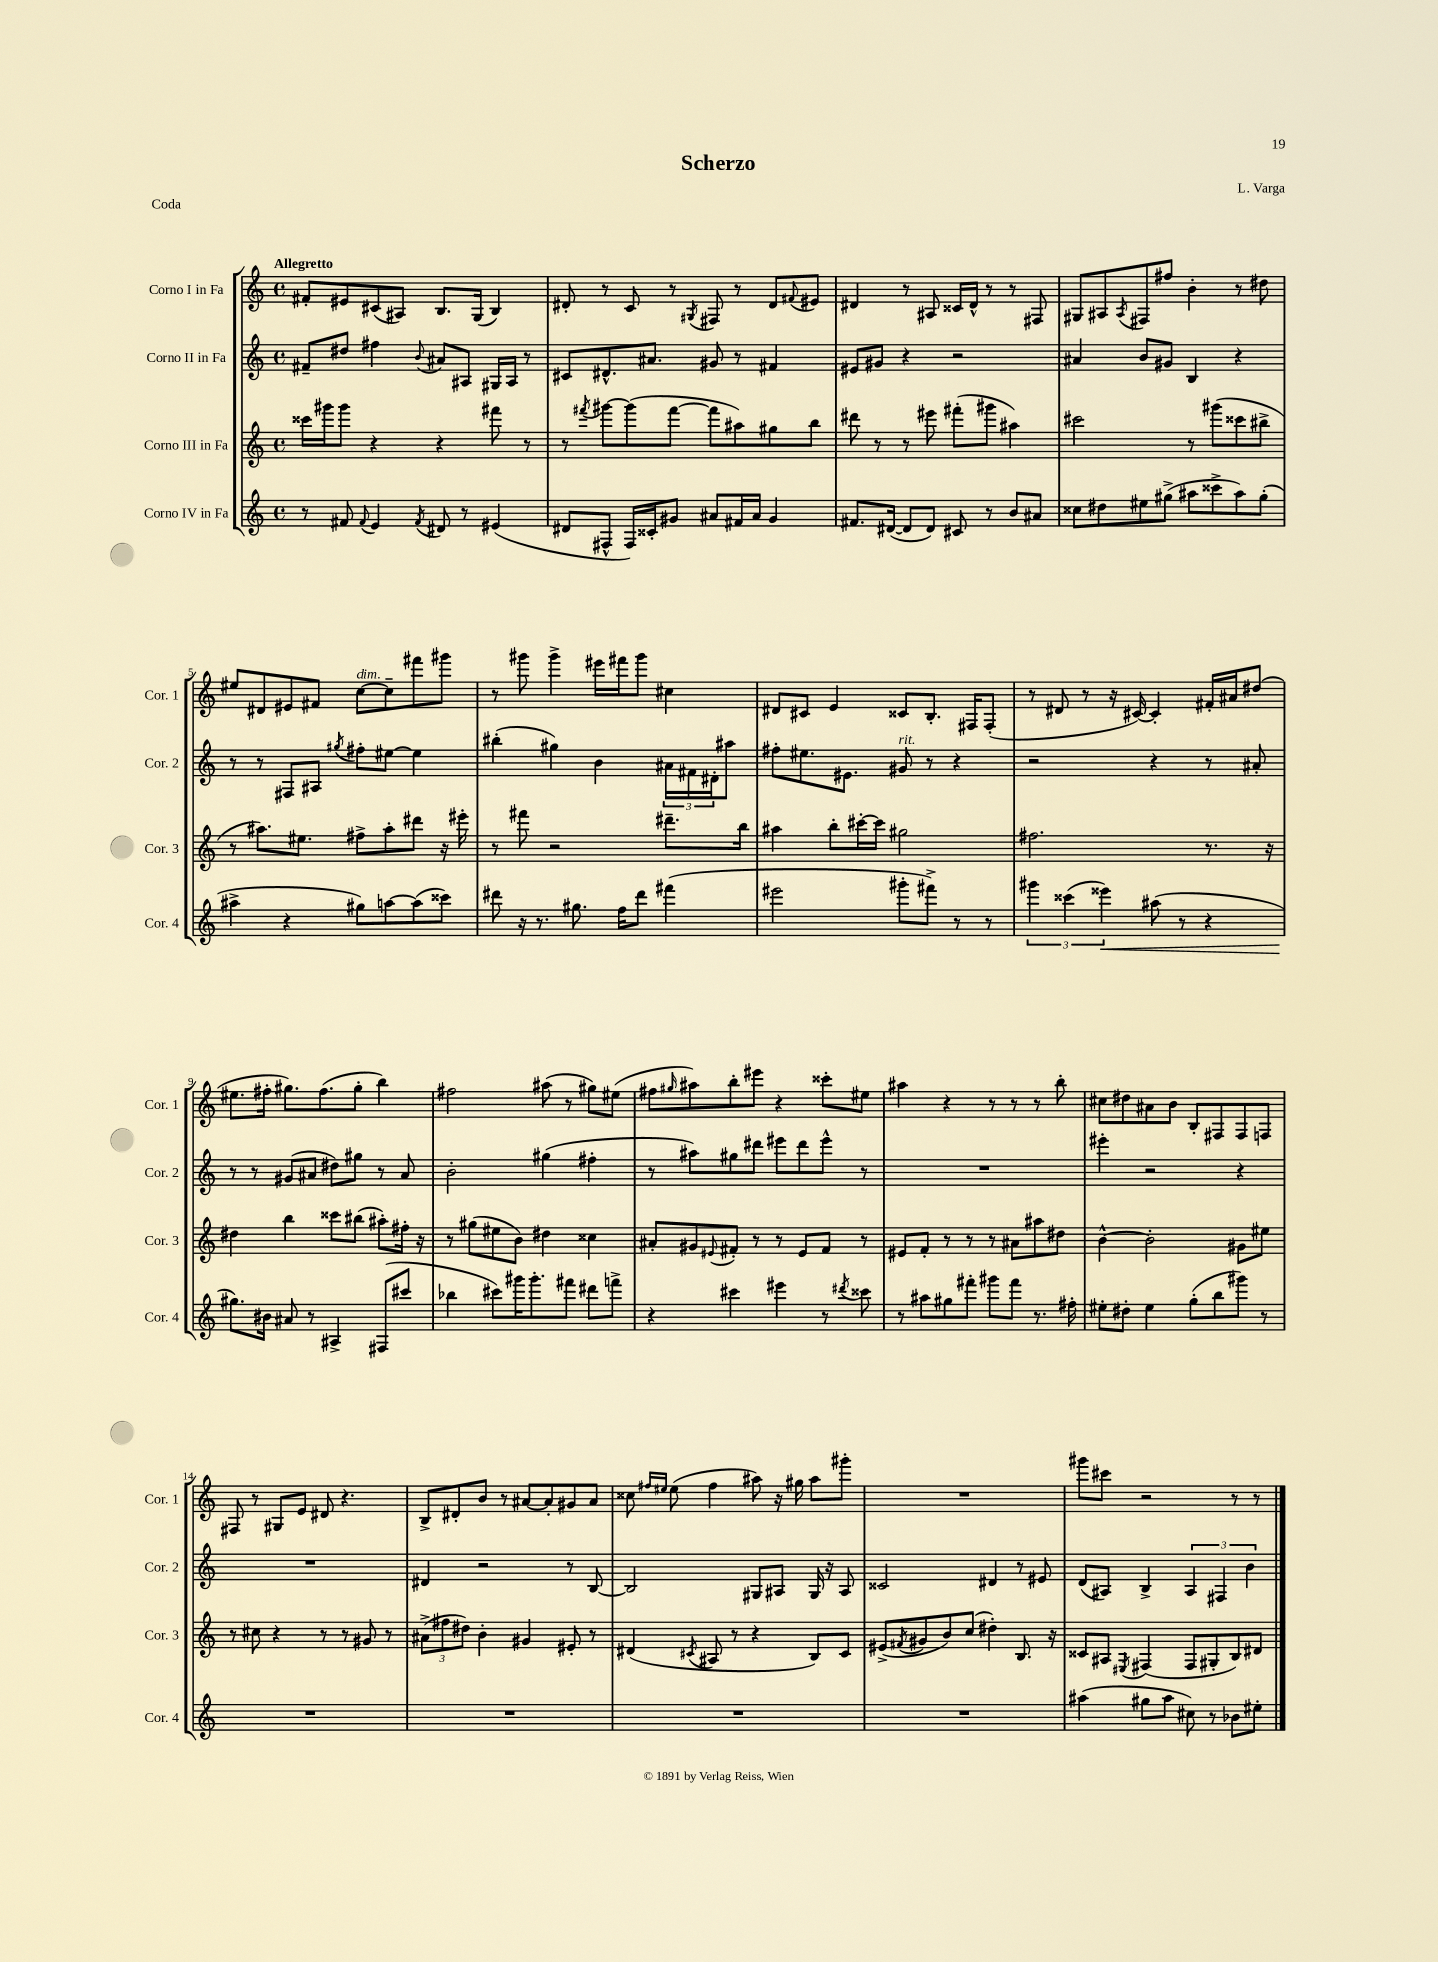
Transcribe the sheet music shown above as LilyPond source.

\header { title = "Scherzo" composer = "L. Varga" piece = "Coda" }
<<
\new StaffGroup <<
\new Staff = "s0" \with { instrumentName = "Corno I in Fa" shortInstrumentName = "Cor. 1" } {
    \clef treble \key c \major \defaultTimeSignature \time 4/4 \tempo "Allegretto"
    fis'8-. eis'8 cis'8( ais8) b8. g16( b4) |
    dis'8-. r8 c'8 r8 \acciaccatura { gis8 } fis8 r8 dis'8 \appoggiatura { fis'8 } eis'8 |
    dis'4 r8 ais8 cisis'16 dis'16-^ r8 r8 fis8 |
    gis8 ais8 \acciaccatura { ais8 } fis8 fis''8 b'4-. r8 dis''8 |
    eis''8 dis'8 eis'8 fis'8 c''8~^\markup { \italic "dim." } c''8-- fis'''8 gis'''8 |
    r8 gis'''8 gis'''4-> eis'''16 fis'''16 gis'''8 cis''4 |
    dis'8 cis'8 e'4 cisis'8 b8.-. fis16 fis8-.( |
    r8 dis'8 r8 r16 cis'16~) cis'4-. fis'16-. ais'16 dis''8( |
    eis''8. fis''16-. gis''8.) fis''8.( gis''8-. b''4) |
    fis''2 ais''8( r8 gis''8) eis''8( |
    fis''8 \grace { gis''16 } ais''8) b''8-. eis'''8 r4 cisis'''8-. eis''8 |
    ais''4 r4 r8 r8 r8 b''8-. |
    cis''8 dis''8 ais'8 b'8 b8-. fis8 fis8 f8 |
    fis8 r8 gis8 e'8 dis'8 r4. |
    b8-> dis'8-. b'8 r8 ais'8~ ais'8-. gis'8 ais'8 |
    cisis''8 \grace { fis''16 eis''16 } eis''8( fis''4 ais''8) r16 gis''16 ais''8 gis'''8-. |
    R1 |
    gis'''8 cis'''8 r2 r8 r8 \bar "|." |
}
\new Staff = "s1" \with { instrumentName = "Corno II in Fa" shortInstrumentName = "Cor. 2" } {
    \clef treble \key c \major \defaultTimeSignature \time 4/4
    fis'8-- dis''8 fis''4 \appoggiatura { b'8 } ais'8 ais8 gis16 ais16 r8 |
    cis'8 dis'8.-^ ais'8. gis'8 r8 fis'4 |
    eis'8 gis'8 r4 r2 |
    ais'4 b'8 gis'8 b4 r4 |
    r8 r8 fis8 ais8 \acciaccatura { gis''8 } fis''8-. eis''8~ eis''4 |
    bis''4-.( gis''4) b'4 \tuplet 3/2 { ais'16 fis'16 dis'16-. } ais''8 |
    fis''8-. eis''8. eis'8. gis'8^\markup { \italic "rit." } r8 r4 |
    r2 r4 r8 ais'8-. |
    r8 r8 gis'8( ais'8 dis''8) gis''8 r8 ais'8 |
    b'2-. gis''4( fis''4-. |
    r8 ais''8) gis''8 dis'''8 eis'''8 dis'''8 eis'''8-^ r8 |
    R1 |
    eis'''4-. r2 r4 |
    R1 |
    dis'4 r2 r8 b8~ |
    b2 gis8 ais8 gis16 r16 ais8 |
    cisis'2 dis'4 r8 eis'8 |
    d'8( ais8) b4-> \tuplet 3/2 { ais4 fis4 b'4 } \bar "|." |
}
\new Staff = "s2" \with { instrumentName = "Corno III in Fa" shortInstrumentName = "Cor. 3" } {
    \clef treble \key c \major \defaultTimeSignature \time 4/4
    cisis'''16 gis'''16 gis'''8 r4 r4 fis'''8 r8 |
    r8 \acciaccatura { fis'''8 } gis'''8~ gis'''8( fis'''8~ fis'''8 ais''8) gis''8 b''8 |
    dis'''8 r8 r8 eis'''8 fis'''8-.( gis'''8 ais''4) |
    cis'''2 r8 gis'''8( cisis'''8 bis''8-> |
    r8 ais''8.) eis''8. fis''8-> ais''8-. dis'''8 r16 eis'''16-. |
    r8 fis'''8 r2 dis'''8.-- b''16 |
    ais''4 b''8-. cis'''16~-. cis'''16 gis''2 |
    fis''2. r8. r16 |
    dis''4 b''4 cisis'''8 bis''8( ais''8-.) fis''16-. r16 |
    r8 gis''8( eis''8 b'8) dis''4 cisis''4 |
    ais'8-. gis'8 \appoggiatura { eis'8 } fis'8-. r8 r8 eis'8 fis'8 r8 |
    eis'8 f'8-. r8 r8 r8 ais'8 ais''8 dis''8 |
    b'4~-^ b'2-. gis'8 eis''8 |
    r8 cis''8 r4 r8 r8 gis'8 r8 |
    \tuplet 3/2 { ais'8->( fis''8 dis''8) } b'4-. gis'4 eis'8-. r8 |
    dis'4( \acciaccatura { cis'8 } ais8 r8 r4 b8) cis'8 |
    eis'8->( \acciaccatura { fis'8 } gis'8 b'8) c''8( dis''4-.) b8. r16 |
    cisis'8 ais8 \acciaccatura { eis8 } fis4( fis8 gis8-. b8) dis'8 \bar "|." |
}
\new Staff = "s3" \with { instrumentName = "Corno IV in Fa" shortInstrumentName = "Cor. 4" } {
    \clef treble \key c \major \defaultTimeSignature \time 4/4
    r8 fis'8 \appoggiatura { fis'8 } e'4 \acciaccatura { fis'8 } dis'8 r8 eis'4( |
    dis'8 fis8-^ fis16) cisis'16-. gis'8 ais'8 fis'16 ais'16 gis'4 |
    fis'8. dis'16~( dis'8 dis'8) cis'8 r8 b'8 ais'8 |
    cisis''8 dis''8 eis''8 gis''8->( ais''8 cisis'''8-> ais''8) gis''8-.( |
    ais''4-> r4 gis''8) a''8~ a''8( cisis'''8) |
    dis'''8 r16 r8. gis''8. f''16 dis'''8 fis'''4( |
    eis'''2 gis'''8-. fis'''8->) r8 r8 |
    \tuplet 3/2 { gis'''4 cisis'''4( eisis'''4\<) } ais''8( r8 r4 |
    gis''8.\!) bis'16 ais'8 r8 ais4-> fis8( cis'''8 |
    bes''4 cis'''8) gis'''16 gis'''8.-. fis'''8 dis'''8 f'''8-> |
    r4 cis'''4 eis'''4 r8 \acciaccatura { dis'''8 } cisis'''8 |
    r8 ais''8 gis''8 fis'''8-. gis'''8 fis'''8 r8. fis''16-. |
    eis''8-. dis''8-. eis''4 g''8-.( b''8 gis'''8) r8 |
    R1 |
    R1 |
    R1 |
    R1 |
    ais''4( gis''8 ais''8 cis''8) r8 bes'8 eis''8-. \bar "|." |
}
>>
>>
